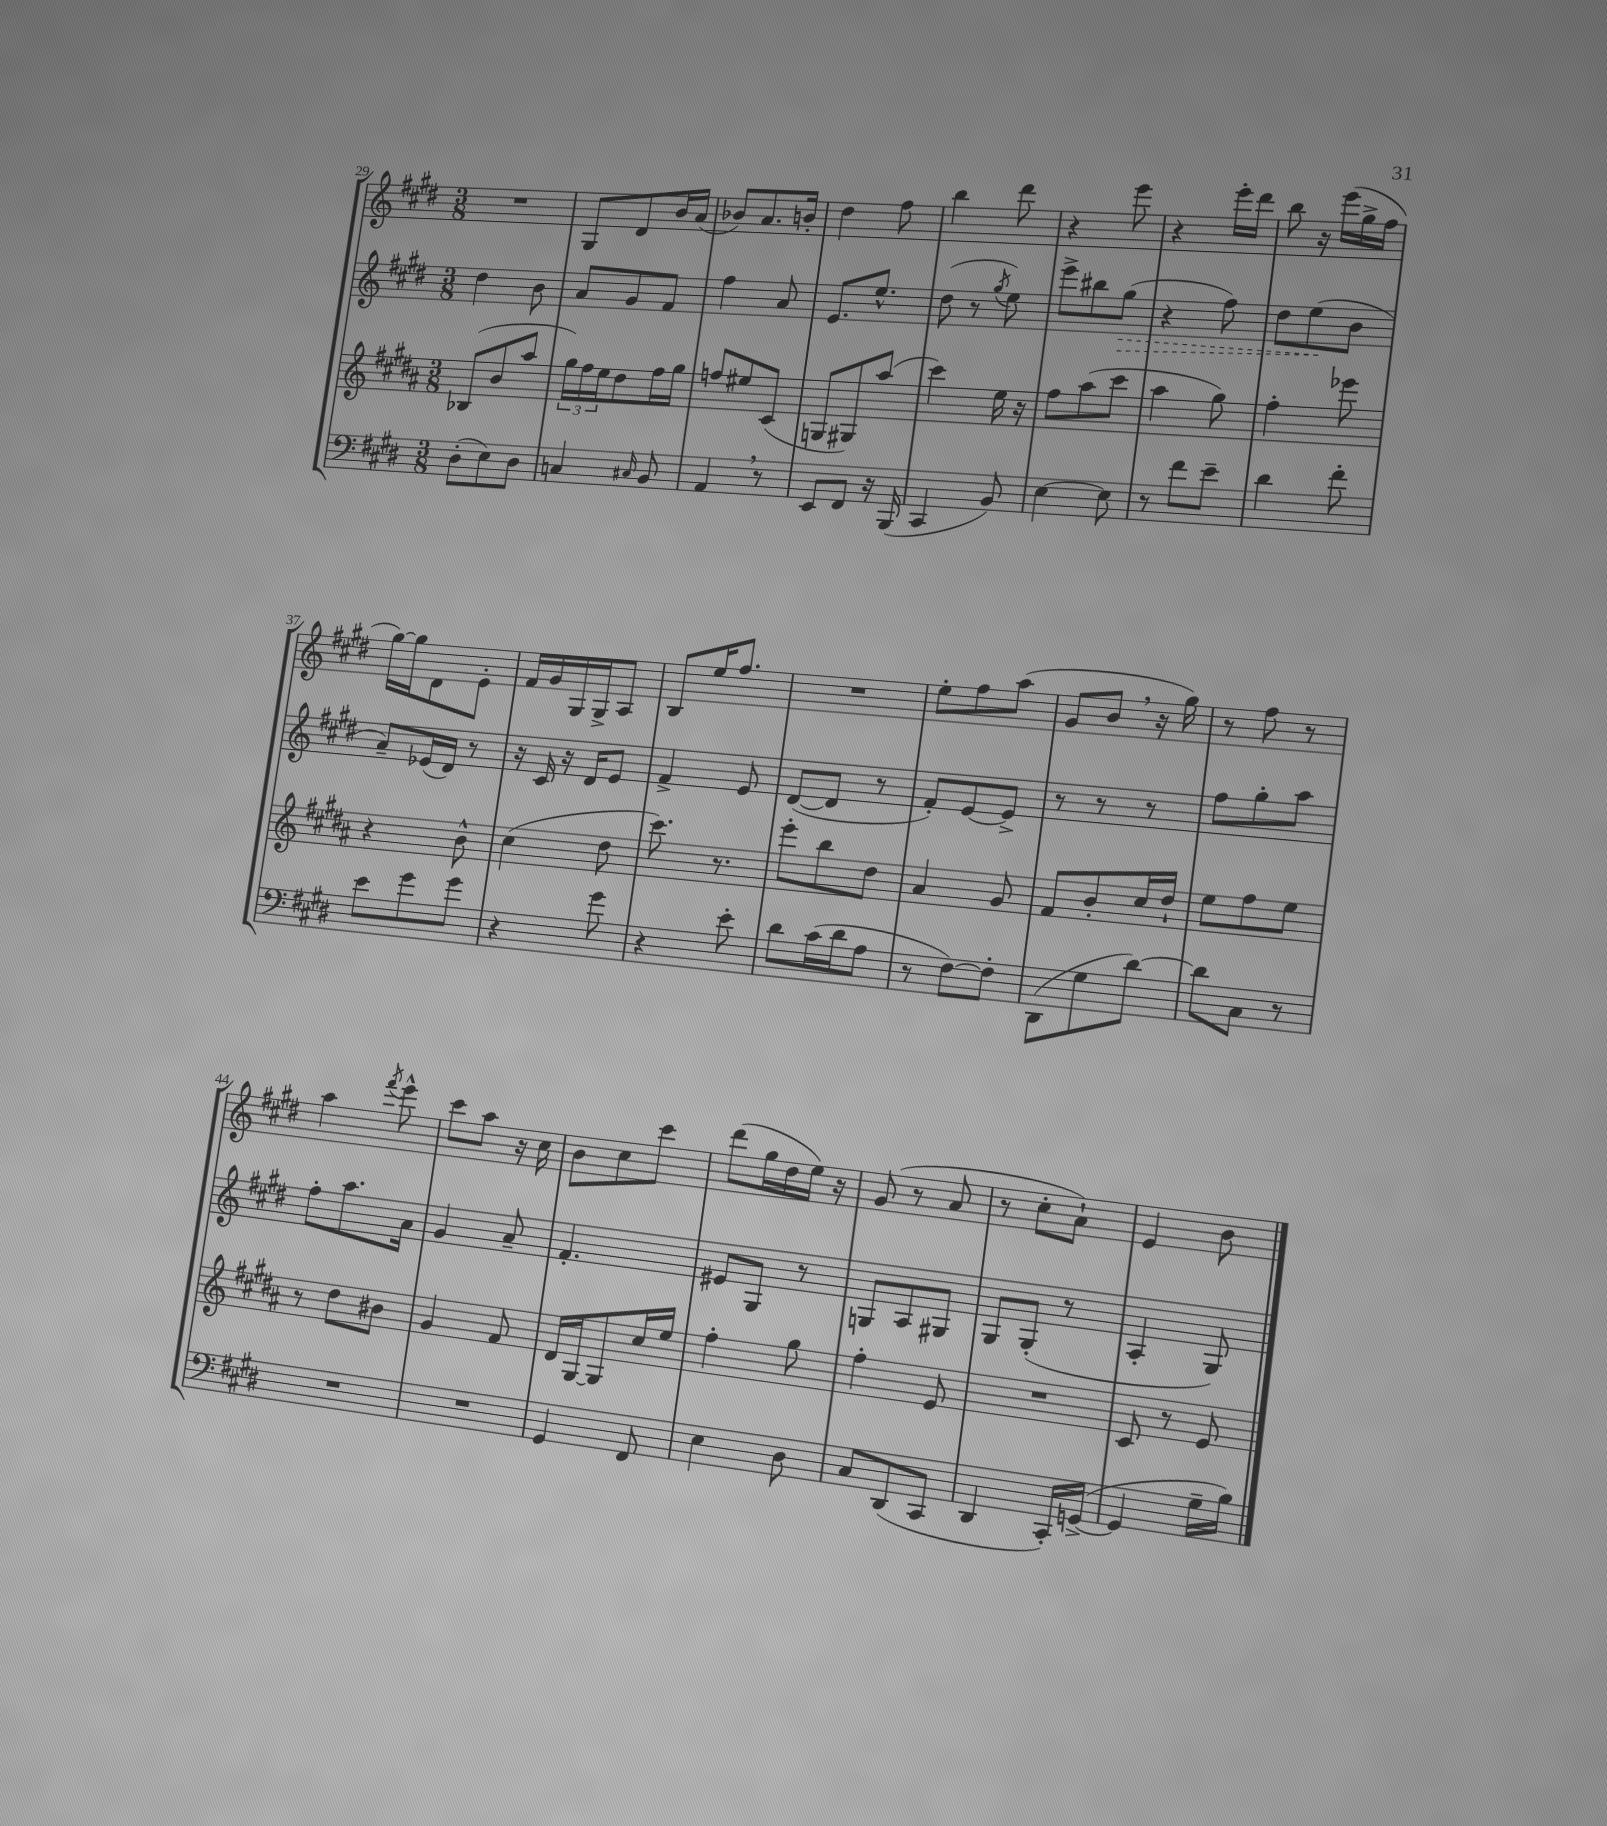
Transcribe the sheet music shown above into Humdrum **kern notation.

**kern	**kern	**kern	**kern
*staff4	*staff3	*staff2	*staff1
*clefF4	*clefG2	*clefG2	*clefG2
*k[f#c#g#d#]	*k[f#c#g#d#a#]	*k[f#c#g#d#]	*k[f#c#g#d#]
*M3/8	*M3/8	*M3/8	*M3/8
(8D#'	(8B-	4dd#	4.r
8E)	8b	.	.
8D#	8aa#	8b	.
=	=	=	=
4C	24gg#)	8a	8G#
.	24ff#	.	.
.	24ee	.	.
.	8dd#	8g#	8d#
16qqC#	.	.	.
8BB	16ff#	8f#	16b
.	16gg#	.	(16a
=	=	=	=
4AA	8ff	4ff#	8b-)
.	8ee#	.	8.a
8r	(8c#	8a	.
.	.	.	16b'
=	=	=	=
8EE	8G	8.e	4dd#
8FF#	8G#)	.	.
.	.	8.ee^^	.
16r	(8aa#	.	8ff#
(16BBB	.	.	.
=	=	=	=
4CC#	4ccc#)	(8dd#	4bb
.	.	8r	.
.	.	8qgg#	.
8BB)	16ee	8ee)	8ddd#
.	16r	.	.
=	=	=	=
[4E	8ff#	8eee^	4r
.	(8aa#	8bb#	.
8E]	8ccc#	(8gg#	8eee
=	=	=	=
8r	4aa#	4r	4r
8f#	.	.	.
8e~	8gg#)	8ff#)	16eee'
.	.	.	16ddd#
=	=	=	=
4d#	4ff#'	8dd#	8bb
.	.	(8ee	16r
.	.	.	(16eee
8f#'	8eee-	8b	16gg#^
.	.	.	16ff#
=	=	=	=
8e	4r	8a~)	[16gg#)
.	.	.	16gg#]
8g#	.	(16e-	8d#
.	.	16d#)	.
8g#	8b^^	8r	8e'
=	=	=	=
4r	(4cc#	16r	16f#
.	.	16c#	16g#
.	.	16r	16G#
.	.	16d#	16G#^
8g#	8dd#	8e	8A
=	=	=	=
4r	8.ccc#)	4f#^	8B
.	.	.	16ee
.	8.r	.	8.ff#
8e'	.	8e	.
=	=	=	=
8d#	8eee'	([8d#	4.r
(16c#	8bb	8d#]	.
16d#	.	.	.
8A	8dd#	8r	.
=	=	=	=
8r	4a#	8f#')	8ee'
[8F#)	.	[8e	8ff#
8F#']	8g#	8e^]	(8aa
=	=	=	=
(8DD#	8f#	8r	8g#
8G#	8b'	8r	8b
[8d#)	16cc#	8r	16r
.	16dd#`	.	16gg#)
=	=	=	=
8d#]	8ee	8ff#	8r
8C#	8ff#	8gg#'	8ff#
8r	8ee	8aa	8r
=	=	=	=
4.r	8r	8ff#'	4aa
.	8dd#	8.aa	.
.	.	.	8qfff#
.	8b#	.	8eee^^
.	.	16a	.
=	=	=	=
4.r	4g#	4g#	8ccc#
.	.	.	8aa
.	8f#	8a~	16r
.	.	.	16cc#
=	=	=	=
4GG#	16d#	4.f#'	8b
.	[16G#	.	.
.	8G#]	.	8cc#
8FF#	16cc#	.	8ccc#
.	16ee	.	.
=	=	=	=
4E	4ff#'	8e#	(8ddd#
.	.	8G#	16gg#
.	.	.	16dd#
8D#	8gg#	8r	16ee)
.	.	.	16r
=	=	=	=
8C#	4ff#'	8G	(8g#
(8DD#	.	8A	8r
8CC#	8e	8G#	8a
=	=	=	=
4DD#	4.r	8G#	8r
.	.	(8G#'	8cc#'
16CC#')	.	8r	8a`)
([16GG^	.	.	.
=	=	=	=
4GG]	8c#	4A'	4e
.	8r	.	.
16G#~	8e	8G#)	8b
16B)	.	.	.
==	==	==	==
*-	*-	*-	*-
